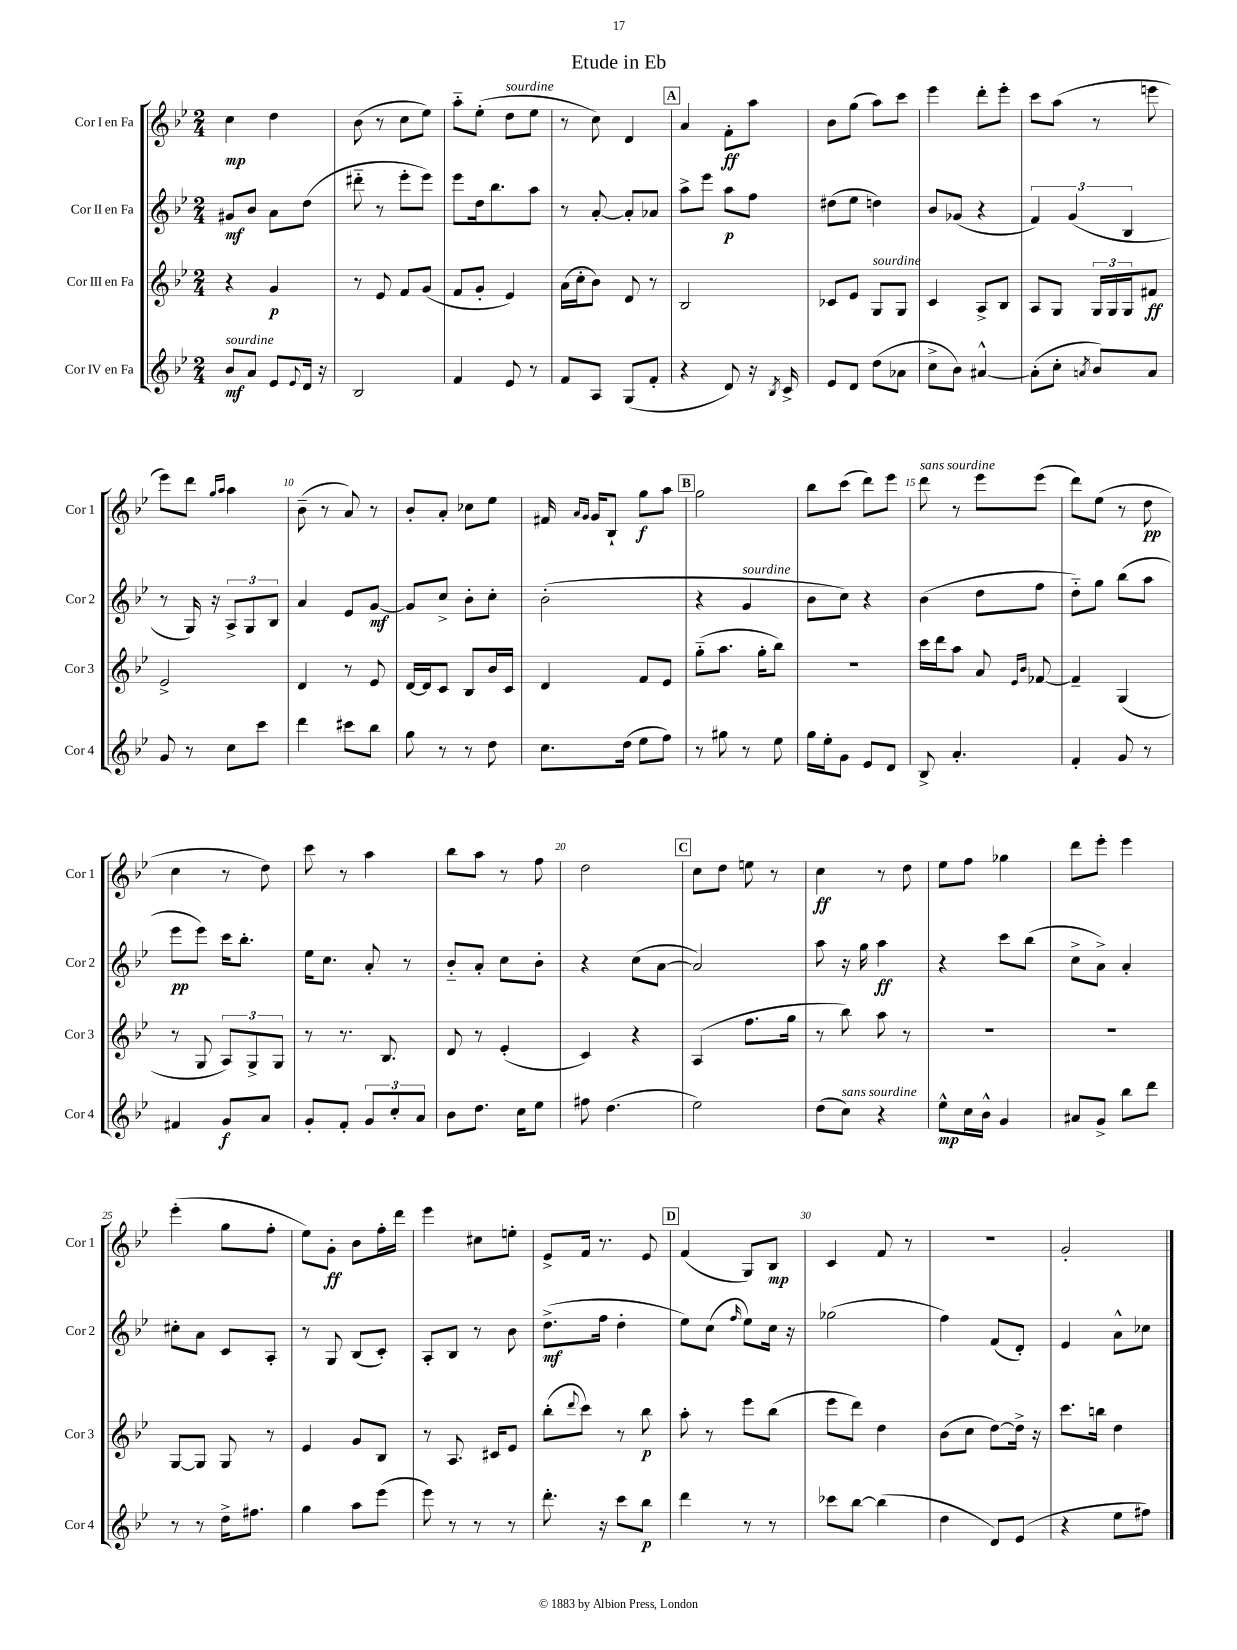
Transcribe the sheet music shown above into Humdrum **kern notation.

**kern	**kern	**kern	**kern
*staff4	*staff3	*staff2	*staff1
*clefG2	*clefG2	*clefG2	*clefG2
*k[b-e-]	*k[b-e-]	*k[b-e-]	*k[b-e-]
*M2/4	*M2/4	*M2/4	*M2/4
8b-	4r	8g#	4cc
8a	.	8b-	.
8e-	4g	8a	4dd
8qqe-	.	.	.
16d	.	(8dd	.
16r	.	.	.
=	=	=	=
2B-	8r	8ddd#'~	(8b-
.	8e-	8r	8r
.	8f	8eee-'	8cc
.	(8g	8eee-)	8ee-)
=	=	=	=
4f	8f	8eee-	8aa'~
.	8g'	16dd	(8ee-'
.	.	8.bb-	.
8e-	4e-)	.	8dd
8r	.	8aa	8ee-
=	=	=	=
8f	(16a	8r	8r
.	16cc'	.	.
8A	8b-)	[8a'	8cc)
(8G	8d	8a']	4d
8f'	8r	8a-	.
=	=	=	=
4r	2B-	8aa^	4a
.	.	8eee-	.
8d)	.	8aa	8f'
16r	.	8ff	8aa
8qB-	.	.	.
16c^	.	.	.
=	=	=	=
8e-	8c-	(8dd#	8b-
8d	8e-	8ee-	(8gg
(8dd	8G	4dd)	8aa)
8a-	8G	.	8ccc
=	=	=	=
8cc^	4c	8b-	4eee-
8b-)	.	(8g-	.
[4a#^^	8A^	4r	8ddd'
.	8B-	.	8eee-'
=	=	=	=
(8a#']	8A	6f)	8ccc
8cc'	8G	.	(8aa
.	.	(6g	.
8qa	.	.	.
8b-)	24G	.	8r
.	24G	.	.
.	24G	6B-	.
8a	8f#	.	8eee
=	=	=	=
8g	2e-^	8r	8eee-)
8r	.	16G)	8ddd
.	.	16r	.
.	.	.	16qqgg
.	.	.	16qqaa
8cc	.	12A^	4aa
.	.	12G	.
8ccc	.	.	.
.	.	12B-	.
=	=	=	=
4ddd	4d	4a	(8b-~
.	.	.	8r
8ccc#	8r	8e-	8a)
8bb-	8e-	[8g	8r
=	=	=	=
8gg	[16d	8g]	8b-'
.	16d]	.	.
8r	8c	8cc^	8a'
8r	8B-	8b-'	8cc-
8dd	16b-	8cc'	8ee-
.	16c	.	.
=	=	=	=
8.cc	4d	(2b-'	16f#
.	.	.	16qqa
.	.	.	16qqg
.	.	.	16g
.	.	.	8B-`
(16dd	.	.	.
8ee-	8f	.	8gg
8ff)	8e-	.	8aa
=	=	=	=
8r	(8gg'~	4r	2gg
8gg#	8.aa	.	.
8r	.	4g	.
.	16gg'	.	.
8ee-	8bb-)	.	.
=	=	=	=
16gg	2r	8b-	8bb-
16ee-'	.	.	.
8g	.	8cc)	(8ccc
8e-	.	4r	8ddd)
8d	.	.	8eee-
=	=	=	=
8B-^	16ccc	(4b-	8ddd
.	16ddd	.	.
4.a'	8aa	.	8r
.	8a	8dd	8eee-
.	16qqe-	.	.
.	16qqb-	.	.
.	[8f-	8ff	(8eee-
=	=	=	=
4f'	4f-~]	8dd'~)	8ddd)
.	.	8gg	(8ee-
8g	(4G	(8bb-	8r
8r	.	8aa	8dd
=	=	=	=
4f#	8r	8eee-	4cc
.	8G	8eee-)	.
8g	12A)	16ccc	8r
.	.	8.bb-'	.
.	12G^	.	.
8a	.	.	8dd)
.	12G	.	.
=	=	=	=
8g'	8r	16ee-	8ccc
.	.	8.cc	.
8f'	8.r	.	8r
12g	.	8a'	4aa
.	8.B-	.	.
12cc'	.	.	.
.	.	8r	.
12a	.	.	.
=	=	=	=
8b-	8d	8b-'~	8bb-
8.dd	8r	8a'	8aa
.	(4e-'	8cc	8r
16cc	.	.	.
8ee-	.	8b-'	8ff
=	=	=	=
8ff#	4c)	4r	2dd
(4.dd	.	.	.
.	4r	(8cc	.
.	.	[8a	.
=	=	=	=
2ee-)	(4A	2a])	8cc
.	.	.	8dd
.	8.ff	.	8ee
.	.	.	8r
.	16gg	.	.
=	=	=	=
(8dd	8r	8aa	4cc
8cc)	8bb-)	16r	.
.	.	16gg	.
4r	8aa	4aa	8r
.	8r	.	8dd
=	=	=	=
8ee-^^	2r	4r	8ee-
16cc	.	.	8ff
16b-^^	.	.	.
4g	.	8ccc	4gg-
.	.	(8bb-	.
=	=	=	=
8a#	2r	8cc^	8ddd
8g^	.	8a^)	8eee-'
8bb-	.	4a'	4eee-
8ddd	.	.	.
=	=	=	=
8r	[8G	8cc#'	(4eee-'
8r	8G]	8a	.
16dd^	8G	8c	8gg
8.ff#	.	.	.
.	8r	8A'	8ff'
=	=	=	=
4gg	4e-	8r	8ee-)
.	.	8G	8g'
8aa	8g	(8B-	8b-
(8eee-	8B-	8c')	16ff'
.	.	.	16ddd
=	=	=	=
8eee-)	8r	8A'	4eee-
8r	8.A	8B-	.
8r	.	8r	8cc#
.	16c#	.	.
8r	8e-	8b-	8ee'
=	=	=	=
8.ddd'	(8bb-'	(8.dd^	8e-^
.	8qqddd	.	.
.	8ccc)	.	16f
16r	.	16ff	8.r
8ccc	8r	4dd'	.
8bb-	8bb-	.	8e-
=	=	=	=
4ddd	8aa'	8ee-)	(4f
.	8r	(8cc	.
.	.	16qqff	.
8r	8eee-	8ee-)	8G)
8r	(8bb-	16cc	8B-
.	.	16r	.
=	=	=	=
8ccc-	8eee-	(2gg-	4c
[8bb-	8ddd)	.	.
(4bb-]	4dd	.	8f
.	.	.	8r
=	=	=	=
4dd	(8b-	4ff)	2r
.	8cc	.	.
8d)	[8dd)	(8f	.
(8e-	16dd^]	8d')	.
.	16r	.	.
=	=	=	=
4r	8.ccc	4e-	2g'
.	16bb	.	.
8ee-	4dd	8a^^	.
8ff#)	.	8cc-	.
==	==	==	==
*-	*-	*-	*-
